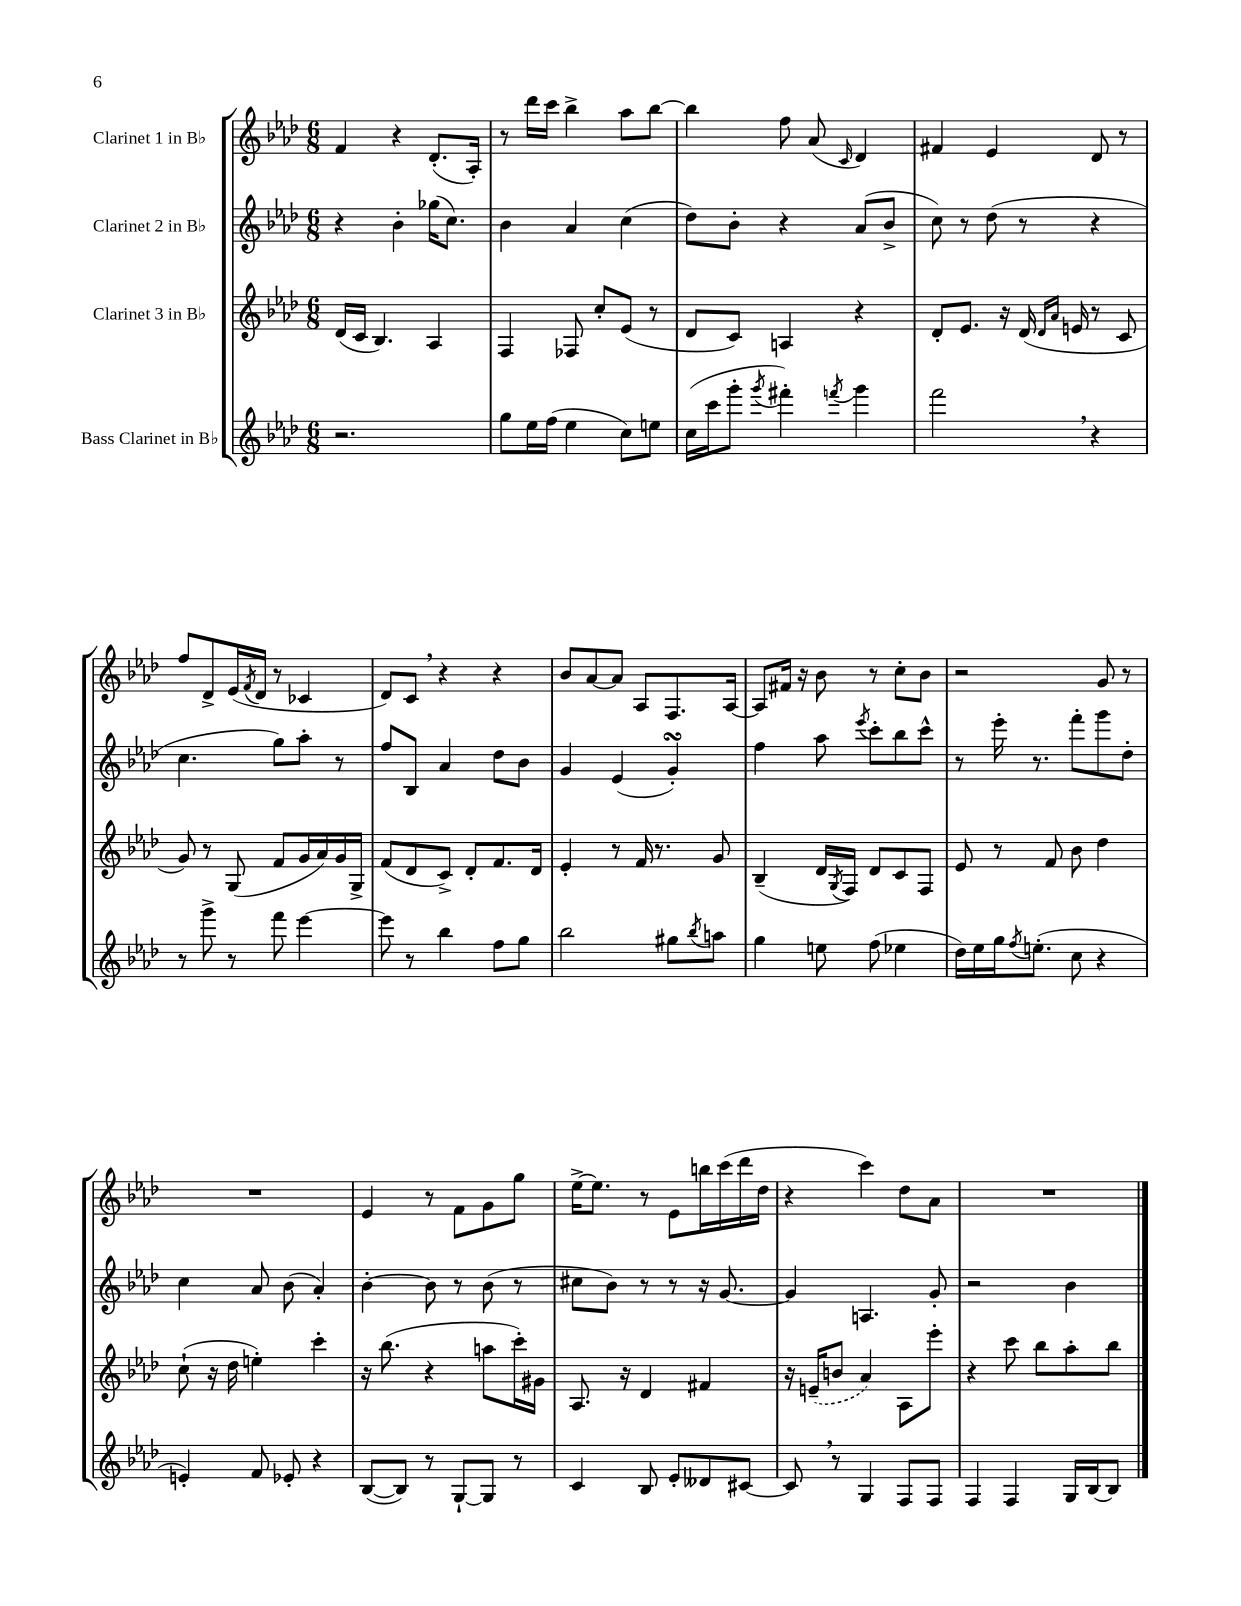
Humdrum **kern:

**kern	**kern	**kern	**kern
*part4	*part3	*part2	*part1
*staff4	*staff3	*staff2	*staff1
*I"Bass Clarinet in B♭	*I"Clarinet 3 in B♭	*I"Clarinet 2 in B♭	*I"Clarinet 1 in B♭
*clefG2	*clefG2	*clefG2	*clefG2
*k[b-e-a-d-]	*k[b-e-a-d-]	*k[b-e-a-d-]	*k[b-e-a-d-]
*M6/8	*M6/8	*M6/8	*M6/8
=1	=1	=1	=1
2.r	(16d-/LL	4r	4f/
.	16c/JJ	.	.
.	4.B-/)	.	.
.	.	4b-'\	4r
.	4A-/	(16gg-X\KL	(8.d-'/L
.	.	8.cc\J)	.
.	.	.	16A-'/Jk)
=2	=2	=2	=2
8gg\L	4F/	4b-\	8r
16ee-\L	.	.	16ddd-\LL
(16ff\JJ	.	.	16ccc\JJ
4ee-\	8F-X/	4a-/	4bb-^\
.	8cc'/L	.	.
8cc\L)	(8e-/J	(4cc\	8aa-\L
8een\J	8r	.	[8bb-\J
=3	=3	=3	=3
(16cc\LL	8d-/L	8dd-\L)	4bb-\]
16ccc\J	.	.	.
8ggg'\J	8c/J)	8b-'\J	.
8qggg/	.	.	.
4fff#X'\)	4An/	4r	8ff\
.	.	.	(8a-/
8qfffn/	.	.	16qqc/
4ggg\	4r	(8a-/L	4d-/)
.	.	8b-^/J	.
=4	=4	=4	=4
2fff,\	8d-'/L	8cc\)	4f#X/
.	8.e-/J	8r	.
.	.	(8dd-\	4e-/
.	16r	.	.
.	(16d-/	8r	.
.	16qqd-/LL	.	.
.	16qqa-/JJ	.	.
.	16en/	.	.
4r	8r	4r	8d-/
.	8c/	.	8r
!!LO:LB:g=z
=5	=5	=5	=5
8r	8g/)	4.cc\	8ff/L
8ggg^\	8r	.	8d-^/
8r	(8G/	.	(16e-/L
.	.	.	8qf/
.	.	.	16d-/JJ
8fff\	8f/L	8gg\L)	8r
[4eee-\	16g/L	8aa-'\J	4c-X/
.	16a-/)	.	.
.	16g/	8r	.
.	16G^/JJ	.	.
=6	=6	=6	=6
8eee-\]	(8f/L	8ff/L	8d-/L)
8r	8d-/	8B-/J	8c,/J
4bb-\	8c^/J)	4a-/	4r
.	8d-'/L	.	.
8ff\L	8.f/	8dd-\L	4r
8gg\J	.	8b-\J	.
.	16d-/Jk	.	.
=7	=7	=7	=7
2bb-\	4e-'/	4g/	8b-/L
.	.	.	[8a-/
.	8r	(4e-/	8a-/J]
.	16f/	.	8A-/L
.	8.r	.	.
8gg#X\L	.	4gsSsS'/)	8.F/
8qbb-/	.	.	.
8aan\J	8g/	.	.
.	.	.	[16A-/Jk
=8	=8	=8	=8
4gg\	(4B-~/	4ff\	8A-/L]
.	.	.	16f#X/Jk
.	.	.	16r
8een\	16d-/LL	8aa-\	8b-\
.	8qG/	.	.
.	16F/JJ)	.	.
.	.	8qeee-/	.
(8ff\	8d-/L	8ccc'\L	8r
4ee-X\	8c/	8bb-\	8cc'\L
.	8F/J	8ccc^^\J	8b-\J
=9	=9	=9	=9
16dd-\LL)	8e-/	8r	2r
16ee-\	.	.	.
16gg\J	8r	16eee-'\	.
8qff/	.	.	.
(8.een'\J	.	8.r	.
.	8f/	.	.
8cc\	8b-\	8fff'\L	.
4r	4dd-\	8ggg\	8g/
.	.	8dd-'\J	8r
!!LO:LB:g=z
=10	=10	=10	=10
4en'/)	(8cc`\	4cc\	2.r
.	16r	.	.
.	16dd-\	.	.
8f/	4een'\)	8a-/	.
8e-X'/	.	(8b-\	.
4r	4ccc'\	4a-'/)	.
=11	=11	=11	=11
([8B-/L	16r	[4b-'\	4e-/
.	(8.bb-\	.	.
8B-/J])	.	.	.
8r	4r	8b-\]	8r
[8G`/L	.	8r	8f\L
8G/J]	8aan\L	(8b-\	8g\
8r	16ccc'\L)	8r	8gg\J
.	16g#X\JJ	.	.
=12	=12	=12	=12
4c/	8.A-/	8cc#X\L	[16ee-^\KL
.	.	.	8.ee-\J]
.	.	8b-\J)	.
.	16r	.	.
8B-/	4d-/	8r	8r
8e-'/L	.	8r	8e-\L
8d--X/	4f#X/	16r	16bbn\L
.	.	[8.g/	(16ccc\
[8c#X/J	.	.	16ddd-\
.	.	.	16dd-\JJ
=13	=13	=13	=13
8c#,/]	16r	4g/]	4r
.	(16en~/KL	.	.
8r	8bn/J	.	.
4G/	4a-/)	4.An/	4ccc\)
8F/L	8A-\L	.	8dd-\L
8F/J	8eee-'\J	8g'/	8a-\J
=14	=14	=14	=14
4F/	4r	2r	2.r
4F/	8ccc\	.	.
.	8bb-\L	.	.
16G/LL	8aa-'\	4b-\	.
[16B-/J	.	.	.
8B-/J]	8bb-\J	.	.
==	==	==	==
*-	*-	*-	*-
